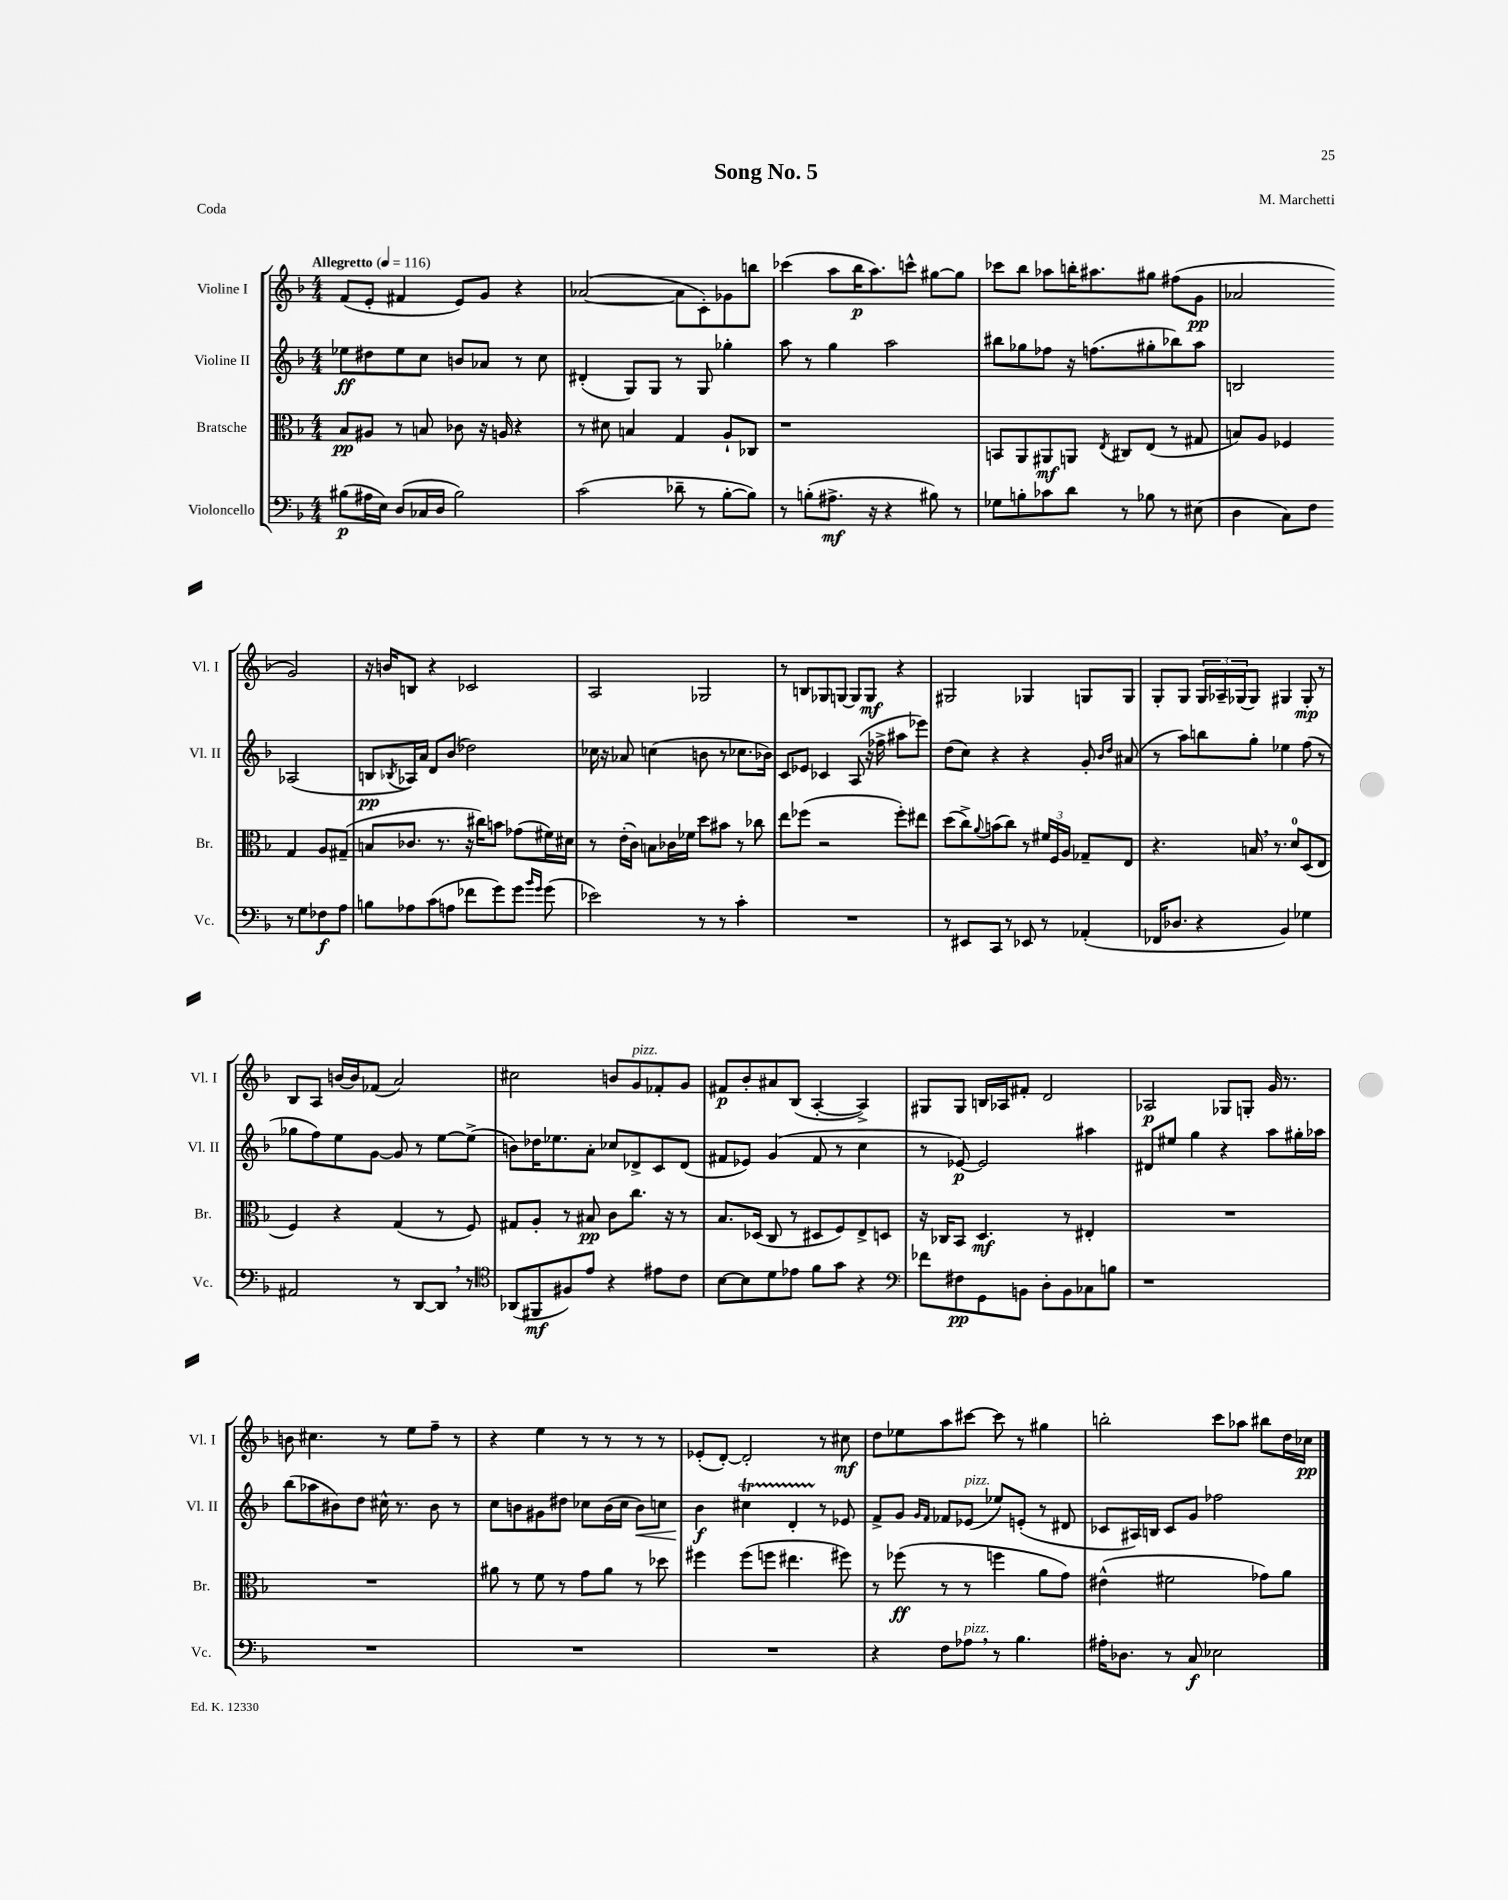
\header { title = "Song No. 5" composer = "M. Marchetti" piece = "Coda" }
<<
\new StaffGroup <<
\new Staff = "s0" \with { instrumentName = "Violine I" shortInstrumentName = "Vl. I" } {
    \clef treble \key f \major \numericTimeSignature \time 4/4 \tempo "Allegretto" 4 = 116
    f'8( e'8-. fis'4 e'8) g'8 r4 |
    aes'2~( aes'8 c'8-.) ges'8 b''8 |
    ces'''4( a''8 bes''16\p a''8.) c'''8-^ gis''8~ gis''8 |
    ces'''8 bes''8 aes''8 b''16-. ais''8. gis''8 fis''8( g'8\pp |
    aes'2 g'2) |
    r16 b'16 b8 r4 ces'2 |
    a2 ges2 |
    r8 b8 ges8 g8~ g8 g8\mf r4 |
    gis2 ges4 g8 g8 |
    g8-. g8 \tuplet 3/2 { g16 aes16-- ges16( } ges8) gis4 gis8-.\mp r8 |
    bes8 a8 b'16~ b'16 fes'8( a'2) |
    cis''2 b'8 g'8^\markup { \italic "pizz." } fes'8-. g'8 |
    fis'8\p bes'8-. ais'8 bes8( a4~-. a4->) |
    gis8 gis8 b16 aes16 fis'8-. d'2 |
    aes2\p ges8 g8-. g'16 r8. |
    b'8 cis''4. r8 e''8 f''8-- r8 |
    r4 e''4 r8 r8 r8 r8 |
    ees'8-.( d'8~-.) d'2-. r8 cis''8\mf |
    d''8 ees''8 a''8 cis'''8~ cis'''8 r8 gis''4 |
    b''2-. c'''8 aes''8 bis''8 d''16 ces''16\pp \bar "|." |
}
\new Staff = "s1" \with { instrumentName = "Violine II" shortInstrumentName = "Vl. II" } {
    \clef treble \key f \major \numericTimeSignature \time 4/4
    ees''8\ff dis''8 ees''8 c''8 b'8 aes'8 r8 c''8 |
    dis'4-.( g8) g8 r8 g8 ges''4-. |
    a''8 r8 g''4 a''2 |
    bis''8 ges''8 fes''8 r16 f''8.( gis''8-. bes''8) a''8 |
    b2 aes2( |
    b8\pp \acciaccatura { bes8 } aes16) a'16 d'8 bes'8( des''2) |
    ces''16 r16 aes'8 c''4( b'8 r8 ces''8. bes'16) |
    c'8 ees'8 ces'4 a8( r16 fes''16-> ais''8 ees'''8) |
    d''8( c''8) r4 r4 g'8-. \grace { bes'16 d''16 } ais'8( |
    r8 a''8) b''8 g''8-. ees''4 f''8( r8 |
    ges''8 f''8) e''8 g'8~ g'8 r8 e''8~ e''8->( |
    b'8) des''16 ees''8. a'8-. ces''8 des'8-> c'8 des'8( |
    fis'8 ees'8) g'4( fis'8 r8 c''4 |
    r8 ees'8~\p) ees'2 ais''4 |
    dis'8 eis''8 g''4 r4 a''8 gis''16-. aes''16 |
    bes''8( aes''8 bis'8) d''8 cis''16-^ r8. bis'8 r8 |
    c''8 b'8 gis'8 dis''8 ces''8 b'16( ces''16 b'8\<) c''8 |
    bes'4\f\! cis''4\startTrillSpan d'4-. r8\stopTrillSpan ees'8 |
    f'8-> g'8 \grace { g'16 f'16 } fes'8 ees'8^\markup { \italic "pizz." }( ees''8) e'8-.( r8 dis'8 |
    ces'8 ais16) b16 ces'8 g'8 fes''2 \bar "|." |
}
\new Staff = "s2" \with { instrumentName = "Bratsche" shortInstrumentName = "Br." } {
    \clef alto \key f \major \numericTimeSignature \time 4/4
    bes8\pp ais8 r8 b8 ces'8 r16 a16 r4 |
    r8 dis'8 b4 g4 a8-! ces8 |
    r1 |
    b,8 a,8 ais,8\mf a,8 \acciaccatura { e8 } cis8 e8( r8 gis8 |
    b8) a8 fes4 g4 a8 gis8--( |
    b8 ces'8. r8. r16 cis''16) b'8 ges'8( fis'16) dis'16 |
    r8 e'16-.( c'16) b8 ces'16 fes'16 d''8 bis'8 r8 ces''8 |
    e''8 fes''8( r2 fes''8-.) eis''8 |
    d''8( c''8->) \appoggiatura { a'8 } b'8( c''8) r8 \tuplet 3/2 { fis'16 f16 a16 } ges8-- e8 |
    r4. b16 \breathe r8. d'8-0 d8( e8 |
    f4) r4 g4( r8 f8) |
    gis8 a8-. r8 bis8\pp c'8 c''8. r16 r8 |
    bes8. des16( c8 r8 dis8 f8) e8-> d8 |
    r16 ces16 bes,8 d4.\mf r8 eis4-. |
    R1 |
    R1 |
    ais'8 r8 f'8 r8 g'8 ais'8 r8 des''8 |
    fis''4 fis''8( f''8 eis''4. fis''8) |
    r8 fes''8\ff( r8 r8 f''4 a'8 g'8) |
    eis'4-^( fis'2 ges'8) a'8 \bar "|." |
}
\new Staff = "s3" \with { instrumentName = "Violoncello" shortInstrumentName = "Vc." } {
    \clef bass \key f \major \numericTimeSignature \time 4/4
    bis8\p( ais16 e16) d8( ces16 d16 bis2) |
    c'2( des'8-- r8 bes8~-. bes8) |
    r8 b8-.( ais8.->\mf r16 r4 bis8) r8 |
    ges8 b8-. ces'8 d'8 r8 bes8 r8 eis8( |
    d4 c8) f8 r8 g8 fes8\f a8 |
    b8 aes8 c'8( a8 fes'8 g'8) g'8 \grace { bes'16 g'16 } g'8( |
    ees'2) r8 r8 c'4-. |
    R1 |
    r8 eis,8 c,8 r8 ees,8 r8 aes,4-.( |
    fes,16 des8. r4 bes,4) ges4 |
    ais,2 r8 d,8~ d,8 \breathe r8 |
    \clef tenor aes,8( fis,8\mf fis8) e'8 r4 eis'8 c'8 |
    bes8~ bes8 d'8 ees'8 f'8 g'8 r4 |
    \clef bass fes'8 fis8\pp g,8 b,8 d8-. b,8 ces8 b8 |
    r1 |
    R1 |
    R1 |
    R1 |
    r4 f8 aes8^\markup { \italic "pizz." } \breathe r8 bes4. |
    ais16-. des8. r8 c8\f ees2 \bar "|." |
}
>>
>>
\layout { \context { \Score \remove "Bar_number_engraver" } }
